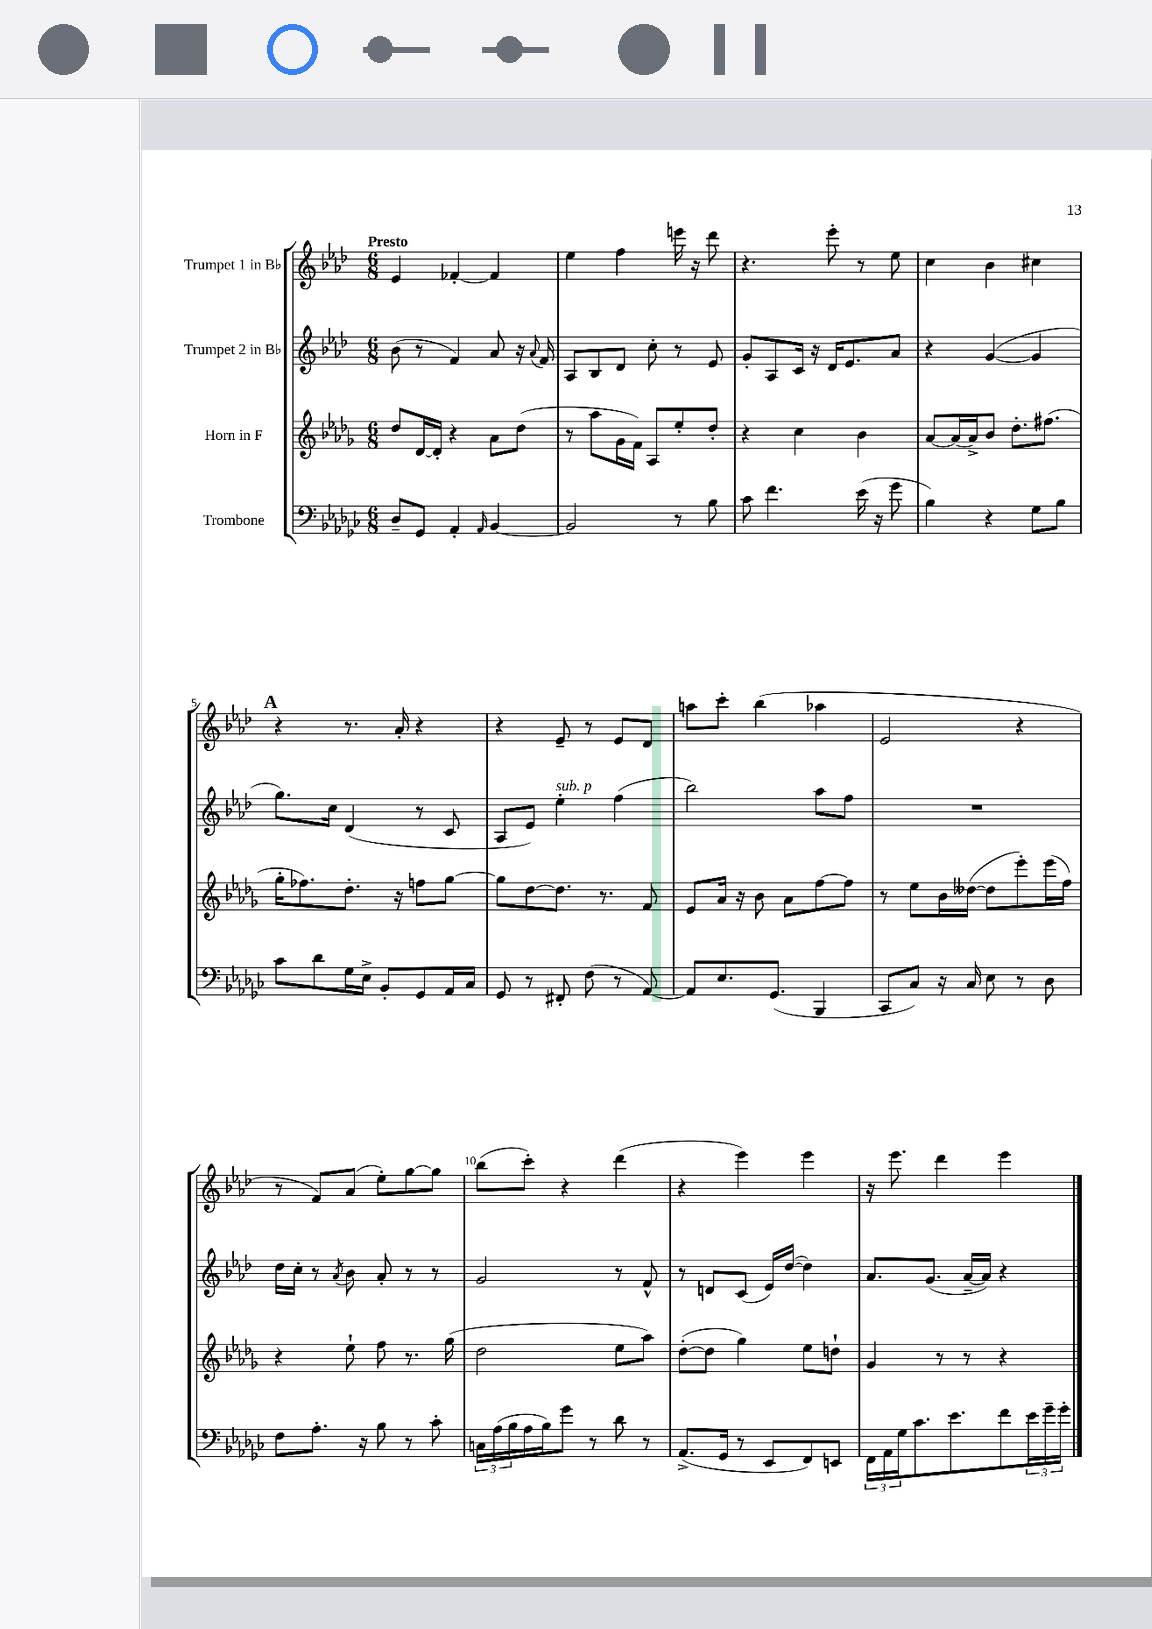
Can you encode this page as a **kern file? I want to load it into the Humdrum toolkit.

**kern	**kern	**kern	**kern
*part4	*part3	*part2	*part1
*staff4	*staff3	*staff2	*staff1
*I"Trombone	*I"Horn in F	*I"Trumpet 2 in B♭	*I"Trumpet 1 in B♭
*clefF4	*clefG2	*clefG2	*clefG2
*k[b-e-a-d-g-c-]	*k[b-e-a-d-g-]	*k[b-e-a-d-]	*k[b-e-a-d-]
*M6/8	*M6/8	*M6/8	*M6/8
=1	=1	=1	=1
!	!	!	!LO:TX:a:B:t=Presto
8D-~/L	8dd-/L	(8b-\	4e-/
8GG-/J	[16d-/L	8r	.
.	16d-'/JJ]	.	.
4AA-'/	4r	4f/)	[4f-X'/
16qqAA-/	.	.	.
[4BB-/	8a-\L	8a-/	4f-/]
.	(8dd-\J	16r	.
.	.	8qqa-/	.
.	.	16f/	.
=2	=2	=2	=2
2BB-/]	8r	8A-/L	4ee-\
.	8aa-\L	8B-/	.
.	16g-\L	8d-/J	4ff\
.	16f\JJ)	.	.
.	8A-/L	8cc'\	.
8r	8ee-'/	8r	16eeen\
.	.	.	16r
8B-\	8dd-'/J	8e-/	8ddd-\
=3	=3	=3	=3
8c-\	4r	8g'/L	4.r
4.f\	.	8A-/	.
.	4cc\	16c/Jk	.
.	.	16r	.
.	.	16d-/KL	8eee-'\
.	.	8.e-/	.
(16e-\	4b-\	.	8r
16r	.	.	.
8g-\	.	8a-/J	8ee-\
=4	=4	=4	=4
4B-\)	[8a-/L	4r	4cc\
.	(16a-/L]	.	.
.	16a-^/J)	.	.
4r	8b-/J	([4g/	4b-\
.	8.dd-'\L	.	.
8G-\L	.	4g/]	4cc#X\
.	(8.ff#X\J	.	.
8B-\J	.	.	.
!!LO:LB:g=z
!!LO:REH:place=s1:t=A
=5	=5	=5	=5
8c-\L	16gg-'\KL	8.gg\L)	4r
.	8.ff-X\)	.	.
8d-\	.	.	.
.	.	16cc\Jk	.
16G-\L	8.dd-'\J	(4d-/	8.r
16E-^\JJ	.	.	.
8BB-'/L	.	.	.
.	16r	.	16a-'/
8GG-/	8ffn\L	8r	4r
16AA-/L	[8gg-\J	8c/	.
16C-/JJ	.	.	.
=6	=6	=6	=6
8GG-/	8gg-\L]	8A-/L	4r
8r	[8dd-\	8e-/J)	.
!	!	!LO:TX:a:i:t=sub. p	!
8FF#X'/	8.dd-\J]	4ee-'\	8e-~/
(8F\	.	.	8r
.	8.r	.	.
8r	.	(4ff\	8e-/L
[8AA-/)	8f/	.	8d-/J
=7	=7	=7	=7
8AA-/L]	8e-/L	2bb-\)	8aan\L
8.E-/	16a-/Jk	.	8ccc'\J
.	16r	.	.
.	8b-\	.	(4bb-\
(8.GG-/J	.	.	.
.	8a-\L	.	.
4BBB-/	[8ff\	8aa-\L	4aa-X\
.	8ff\J]	8ff\J	.
=8	=8	=8	=8
8CC-/L	8r	2.r	2e-/
8C-/J)	8ee-\L	.	.
16r	16b-\L	.	.
16C-/	([16dd--X\JJ	.	.
8E-\	8dd--\L]	.	.
8r	8eee-'\)	.	4r
8D-\	(16eee-\L	.	.
.	16ff\JJ)	.	.
!!LO:LB:g=z
=9	=9	=9	=9
8F\L	4r	16dd-\LL	8r
.	.	16cc'\JJ	.
8.A-'\J	.	8r	8f/L)
.	.	8qa-/	.
.	8ee-`\	8b-\	(8a-/J
16r	.	.	.
8B-\	8ff\	8a-'/	8ee-'\L)
8r	8.r	8r	[8gg\
8c-'\	.	8r	8gg\J]
.	(16gg-\	.	.
=10	=10	=10	=10
24Cn\LL	2dd-\	2g/	(8bb-\L
(24A-\	.	.	.
24B-\	.	.	.
16A-\	.	.	8ccc'\J)
16B-\J)	.	.	.
8g-\J	.	.	4r
8r	.	.	.
8d-\	8ee-\L	8r	(4ddd-\
8r	8aa-\J)	8f^^/	.
=11	=11	=11	=11
(8.AA-^/L	([8dd-'\L	8r	4r
.	8dd-\J]	8dn/L	.
16GG-/Jk	.	.	.
8r	4gg-\)	(8c/J	4eee-\)
8EE-/L	.	16e-/LL)	.
.	.	([16dd-/JJ	.
8FF/)	8ee-\L	4dd-\])	4eee-\
8EEn/J	8ddn`\J	.	.
=12	=12	=12	=12
24FF\LL	4g-/	8.a-/L	16r
24AA-\	.	.	.
.	.	.	8.eee-\
24G-\J	.	.	.
8.c-\	.	.	.
.	.	(8.g/J	.
.	8r	.	4ddd-\
8.e-\	.	.	.
.	8r	[16a-~/LL	.
.	.	16a-/JJ])	.
8f\	4r	4r	4eee-\
24e-\L	.	.	.
24g-~\	.	.	.
24g-'\JJ	.	.	.
==	==	==	==
*-	*-	*-	*-
